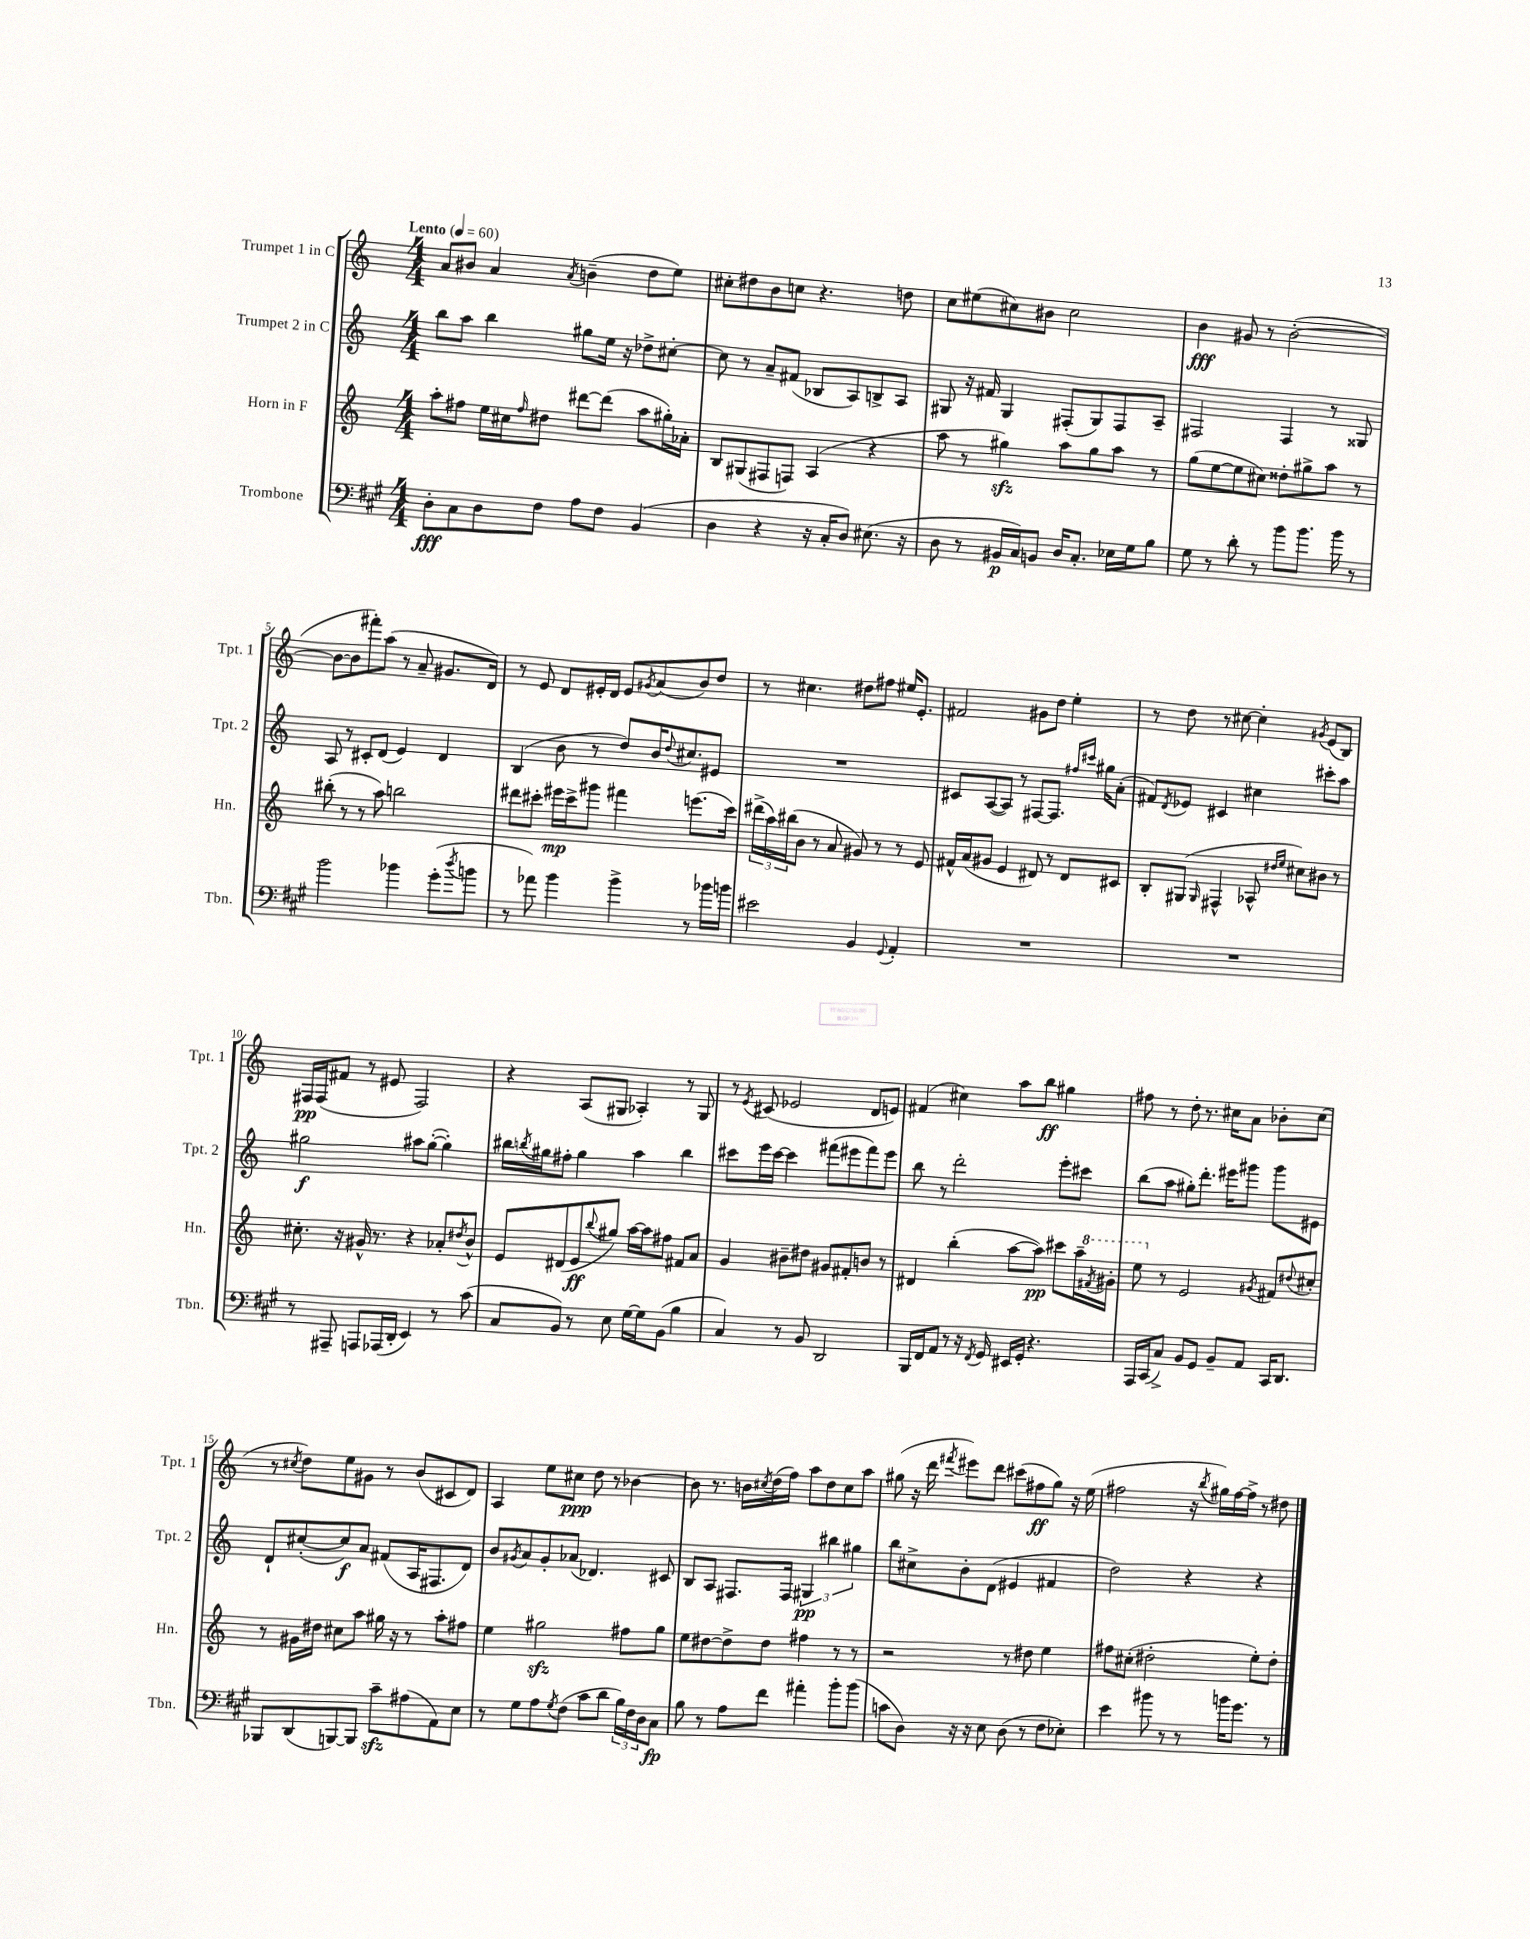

**kern	**kern	**kern	**kern
*staff4	*staff3	*staff2	*staff1
*clefF4	*clefG2	*clefG2	*clefG2
*k[f#c#g#]	*k[]	*k[]	*k[]
*M4/4	*M4/4	*M4/4	*M4/4
*MM60	*MM60	*MM60	*MM60
8D'	8aa'	8bb	8a
8C#	8ff#	8aa	8b#
8D	16ee	4bb	4a
.	16cc#	.	.
.	16qqff#	.	.
8F#	8dd#	.	.
.	.	.	8qa
8A	[8ddd#	8gg#	(4b~
8F#	(8ddd#]	16ee	.
.	.	16r	.
(4BB	8aa	8dd-^	8dd
.	16gg#')	[8cc#'	8ee)
.	16a-'	.	.
=	=	=	=
4D	8B	8cc#]	8cc#'
.	(8G#	8r	8dd#
4r	8F#	8a~	8b
.	8F)	(8f#	8cc
16r	(4A	8B-	4.r
16C#'	.	.	.
8D)	.	8A)	.
(8.E#	4r	8B^	.
.	.	8A	8dd
16r	.	.	.
=	=	=	=
8D	8aa	8G#	8cc
8r	8r	16r	(8ee#
.	.	16f#	.
16BB#	4gg#)	4G#	8cc#)
16C#)	.	.	.
8BB	.	.	8b#
16D	8aa	(8F#'	2cc#
8.C#'	.	.	.
.	8gg#	8G#)	.
16E-	8aa	8F#	.
16G#	.	.	.
8B	8r	8A~	.
=	=	=	=
8G#	(8gg	2F#	4b
8r	[8ee	.	.
8d'	8ee]	.	8g#
8r	8cc#)	.	8r
8b	8dd##'	4F#	([2b'
8.b	8gg#^	.	.
.	8aa	8r	.
16b	.	.	.
8r	8r	8G##	.
=	=	=	=
2b	(8bb#'	8A	8b_
.	8r	8r	8b]
.	8r	8c#'	8fff#')
.	8aa)	(8d	(8aa
4b-	2bb	4e)	8r
.	.	.	8a~
(8g#'	.	4d	8.g#
8qdd	.	.	.
8b	.	.	.
.	.	.	16d)
=	=	=	=
8r	8ddd#	(4B	8r
8a-)	8ccc#'	.	8e
4b	16eee#	8b	8d
.	16ccc#^	.	.
.	8ggg#	8r	16e#'
.	.	.	16d
4b^	4fff#	8dd)	8e#
.	.	.	8qg#
.	.	16b	(8a
.	.	8qqdd	.
.	.	8.cc#	.
8r	(8.eee	.	8b)
16b-	.	8e#	8dd
16b	16ccc#)	.	.
=	=	=	=
2e#	(24ddd#^	1r	8r
.	24aa)	.	.
.	(24bb#	.	.
.	8b	.	4.cc#
.	8r	.	.
.	8a	.	.
4BB	8g#)	.	8dd#
.	8r	.	8ff#
8qqGG#	.	.	.
4AA'	8r	.	16ee#
.	.	.	8.e'
.	8e	.	.
=	=	=	=
1r	16f#^^	8c#	2f#
.	(16a	.	.
.	8g#	([8A	.
.	4e	8A])	.
.	.	8r	.
.	8d#)	[8F#	8g#
.	8r	8.F#]	8dd
.	8d#	.	4ee'
.	.	16qqff#	.
.	.	16qqccc#	.
.	.	16gg#	.
.	8c#	(8a'	.
=	=	=	=
1r	8B'	8f#)	8r
.	.	8qd	.
.	(8G#	8e-	8dd
.	16qqG#	.	.
.	4F#^^	4c#	8r
.	.	.	[8cc#
.	8A-^^	4cc#	4cc#']
.	16qqdd#	.	.
.	16qqee	.	.
.	8cc#)	.	.
.	.	.	8qg#
.	8b#	8ccc#'	(8e
.	8r	8aa	8B)
=	=	=	=
8r	8.cc#'	2gg#	16F#
.	.	.	(16F#
8AAA#~	.	.	8f#
.	16r	.	.
8AAA	16g#^^	.	8r
.	8.r	.	.
(16AAA-	.	.	8e#
16DD'	.	.	.
4EE)	4r	8aa#	2F#)
.	.	([8gg#'	.
8r	8a-'	4gg#'])	.
.	8qdd#	.	.
(8c#	8b^^	.	.
=	=	=	=
8C#	8e	16bb#	4r
.	.	8qbb	.
.	.	16gg#	.
8BB)	(8d#	8ff#'	.
8r	8e	4gg#	(8A
.	8qqbb	.	.
8E	8gg#)	.	8G#
[16G#	[16aa	4aa	4A-')
16G#]	16aa]	.	.
(8BB	8ff#	.	.
4B	8f#	4bb	8r
.	8a	.	8G#
=	=	=	=
4C#)	4g	8ccc#	8r
.	.	.	8qe
.	.	16eee	(8c#
.	.	[16ccc#	.
8r	8b#~	4ccc#]	2e-
8BB	8dd#	.	.
2DD	8g#	(8fff#	.
.	8f#'	8eee#	.
.	8b	8fff#)	8d
.	8r	8eee#	8e)
=	=	=	=
16BBB	4d#	8bb	(4f#
16FF#	.	.	.
8AA	.	8r	.
8r	(4bb'	2ddd'	4cc#)
16r	.	.	.
8qFF#	.	.	.
16GG#	.	.	.
16EE#	[8aa	.	8aa
16GG#'	.	.	.
4.r	8aa])	.	8bb
.	8ccc#	8eee'	4gg#
.	16aa~	8ccc#	.
.	8qff#	.	.
.	16gg#'	.	.
=	=	=	=
16AAA	8eee	(8bb	8ff#
(16CC#	.	.	.
8C#^)	8r	8aa	8r
8BB	2e	8gg#')	8dd'
8GG#	.	8.ddd'	8.r
8BB~	.	.	.
.	.	16eee#	16cc#
8AA	.	8ggg#	8a
.	8qg#	.	.
16CC#	8f#	8ggg#	8b-'
8.DD	.	.	.
.	8qqdd#	.	.
.	8cc#'	8e#	(8cc#
=	=	=	=
8BBB-	8r	8d`	8r
.	.	.	8qcc#
(8DD	16g#	([8cc#'	8dd)
.	16dd#	.	.
[8BBB)	8cc#	8cc#])	8ee
8BBB]	8aa	8a	8g#
8c#~	16gg#	(8f#	8r
.	16r	.	.
(8A#	8r	16A	(8b
.	.	8.F#	.
8AA)	8aa'	.	8c#
8E	8ff#	8d)	8d)
=	=	=	=
8r	4ee	8b	4A
.	.	8qg#	.
8G#	.	8a	.
8A	2gg#	8g#'	8ee
8qG#	.	.	.
(8F#	.	(8a-	8cc#
8c#	.	4.d-)	8dd
8d	.	.	8r
24B)	8ff#	.	[4b-
24F#	.	.	.
24D	.	.	.
8C#	8gg#	8c#	.
=	=	=	=
8B	8ee	8B	8b-]
8r	[8dd#	8A	8.r
8A	8dd#^]	8.F#	.
.	.	.	16b
.	.	.	8qcc#
8f#	8dd#	.	(16dd
.	.	16F#	16ff)
4a#'	4ff#	6G#	8aa
.	.	.	8dd
.	.	6bb#	.
8b'	8r	.	8cc#
.	.	6gg#	.
(8b	8r	.	8aa
=	=	=	=
8c	2r	8bb	(8gg#
8D)	.	8cc#^	16r
.	.	.	16ddd
.	.	.	8qfff#
16r	.	8b'	8eee#)
16r	.	.	.
8E	.	(8d	8ddd
(8D	8r	4e#	(8ccc#
8r	8dd#	.	8ff#
8F#	4ee	4f#	8gg#)
8E-')	.	.	16r
.	.	.	(16ee
=	=	=	=
4e	8ff#	2dd)	2ff#
.	(8cc#'	.	.
8b#	2dd#'	.	.
8r	.	.	.
8r	.	4r	16r
.	.	.	8qbb
.	.	.	16gg#)
16b	.	.	[16ff#
8.g#	.	.	16ff#^]
.	8ee')	4r	8r
8r	8dd#'	.	8dd#
==	==	==	==
*-	*-	*-	*-
